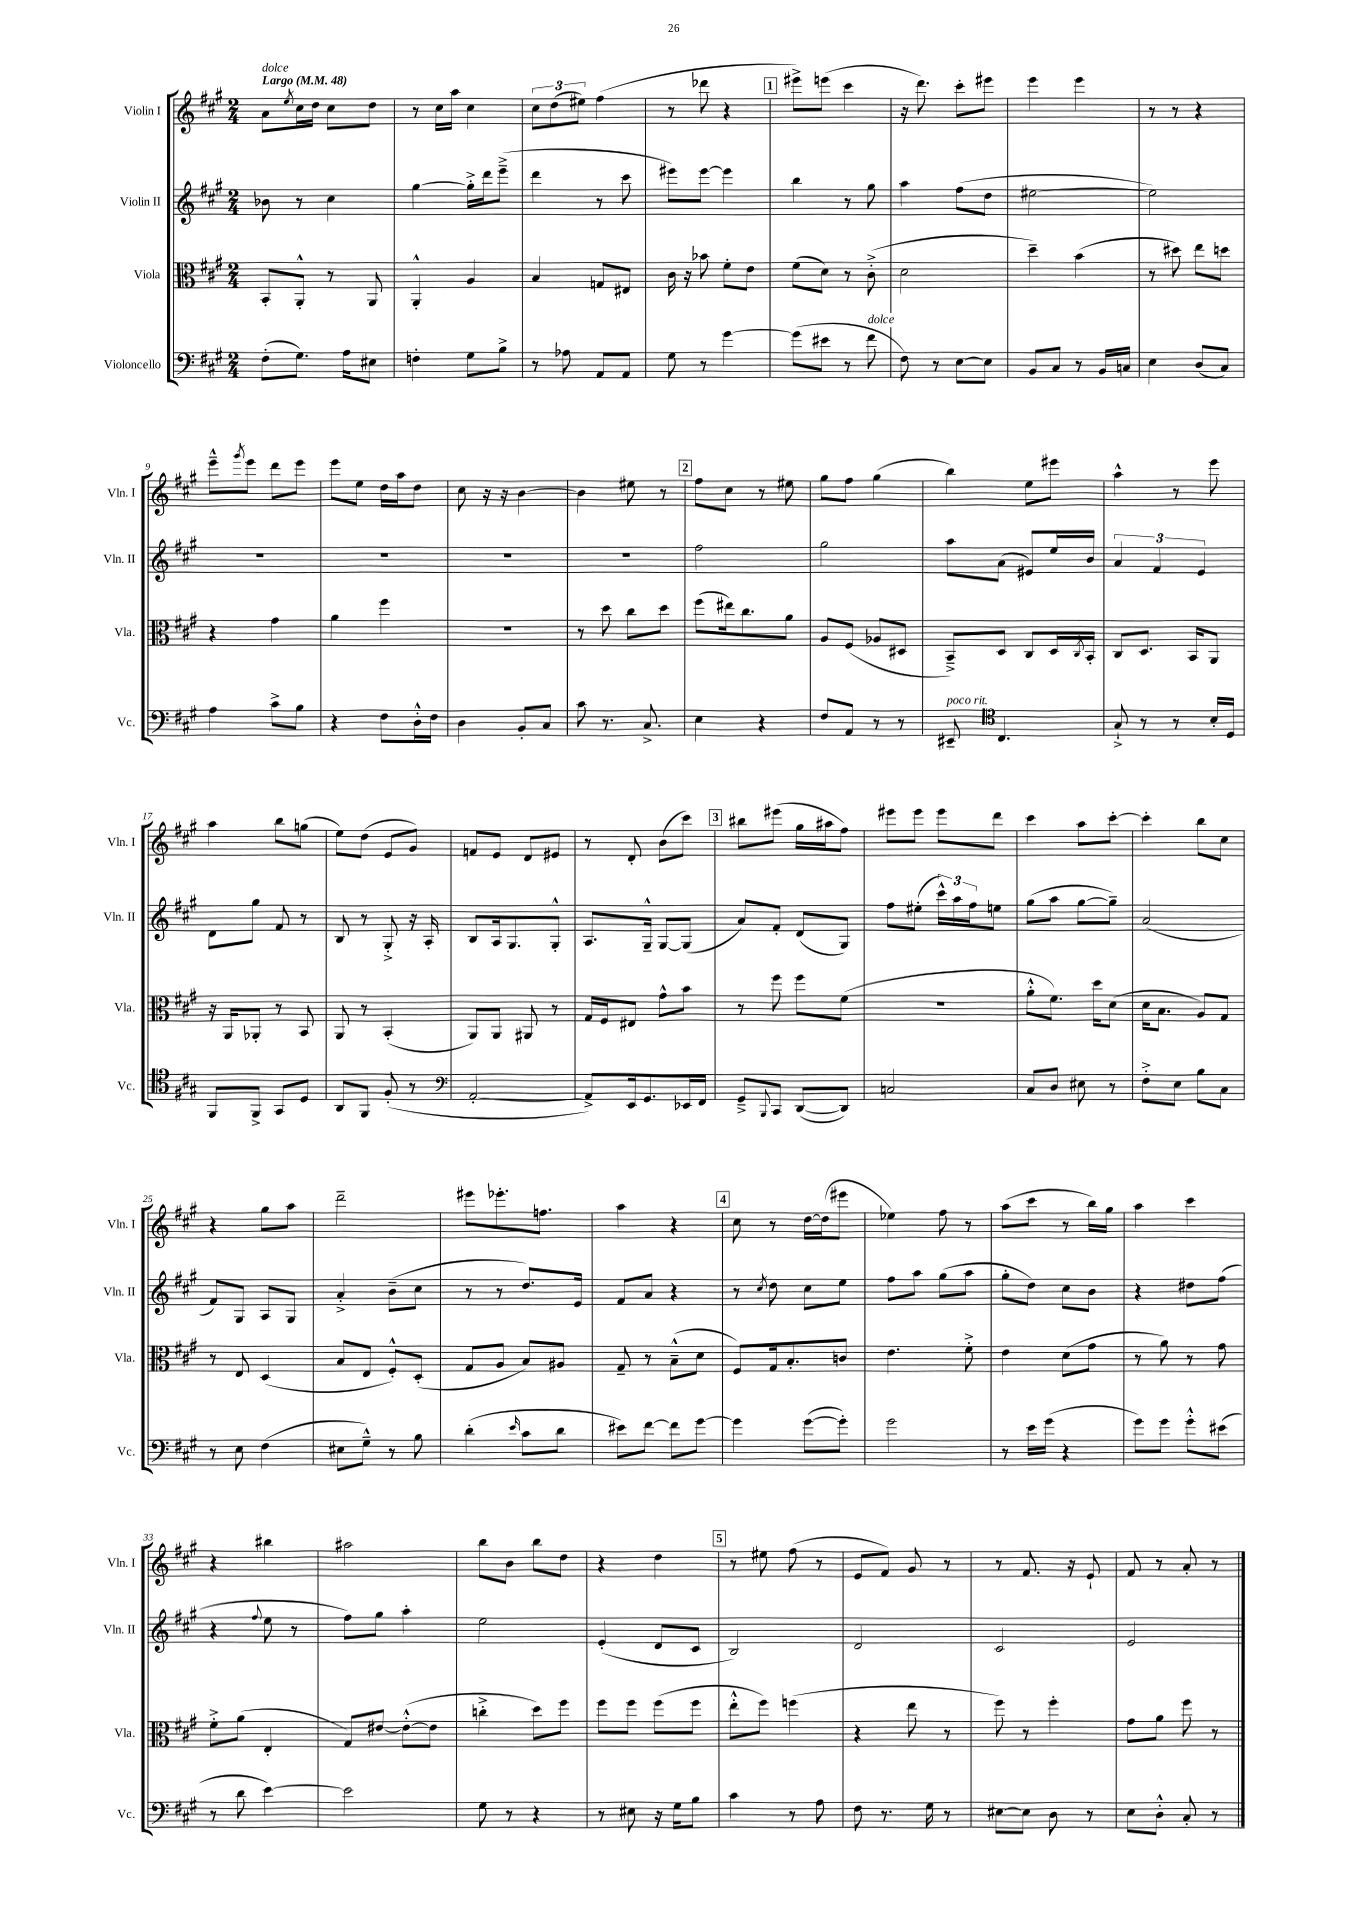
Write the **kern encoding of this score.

**kern	**kern	**kern	**kern
*staff4	*staff3	*staff2	*staff1
*clefF4	*clefC3	*clefG2	*clefG2
*k[f#c#g#]	*k[f#c#g#]	*k[f#c#g#]	*k[f#c#g#]
*M2/4	*M2/4	*M2/4	*M2/4
*MM48	*MM48	*MM48	*MM48
(8F#'\L	8BB'/L	8b-\	8a\L
.	.	.	8qee/
8.G#\J)	8AA'^^/J	8r	16cc#\L
.	.	.	16dd\JJ
.	8r	4cc#\	8cc#\L
16A\LK	.	.	.
8E#\J	8AA/	.	8dd\J
=	=	=	=
4F'\	4AA'^^/	[4gg#\	8r
.	.	.	16cc#\LL
.	.	.	16aa\JJ
8G#\L	4A/	16gg#'^\]LL	4cc#\
.	.	16ddd\J	.
8B^\J	.	(8eee~^\J	.
=	=	=	=
8r	4B/	4ddd\	12cc#\L
.	.	.	(12dd\
8A-\	.	.	.
.	.	.	12ee#\J)
8AA/L	8G/L	8r	(4ff#\
8AA/J	8E#/J	8ccc#\	.
=	=	=	=
8G#\	16c#\	8eee#\L)	8r
.	16r	.	.
8r	8b-\	[8eee#\J	8ddd-\
[4g#\	8f#'\L	4eee#\]	4r
.	8e\J	.	.
=	=	=	=
(8g#\]L	(8f#\L	4bb\	8eee#^\L)
8e#\J	8d\J)	.	(8eee\J
8r	8r	8r	4ccc#\
8f#\	(8c#'^\	8gg#\	.
=	=	=	=
8F#\)	2d\	4aa\	16r
.	.	.	8.ddd\)
8r	.	.	.
[8E\L	.	(8ff#\L	8ccc#'\L
8E\]J	.	8dd\J	8eee#\J
=	=	=	=
8BB/L	4dd~\)	[2ee#\	4eee\
8C#/J	.	.	.
8r	(4b\	.	4eee\
16BB/LL	.	.	.
16C/JJ	.	.	.
=	=	=	=
4E\	8r	2ee#\])	8r
.	8dd#\)	.	8r
(8D/L	8ee\L	.	4r
8C#/J)	8dd\J	.	.
=	=	=	=
4A\	4r	2r	8eee~^^\L
.	.	.	8qggg#/
.	.	.	8eee\J
8c#^\L	4g#\	.	8ddd\L
8B\J	.	.	8eee\J
=	=	=	=
4r	4a\	2r	8eee\L
.	.	.	8ee\J
8F#\L	4ff#\	.	16dd\LL
.	.	.	16aa\J
16D'^^\L	.	.	8dd\J
16F#\JJ	.	.	.
=	=	=	=
4D\	2r	2r	8cc#\
.	.	.	16r
.	.	.	16r
8BB'/L	.	.	[4b\
8C#/J	.	.	.
=	=	=	=
8c#\	8r	2r	4b\]
8.r	8dd\	.	.
.	8cc#\L	.	8ee#\
8.C#^/	.	.	.
.	8dd\J	.	8r
=	=	=	=
4E\	(8ff#\L	2ff#\	8ff#\L
.	16ee#\k)	.	8cc#\J
.	8.cc#\	.	.
4r	.	.	8r
.	8a\J	.	8ee#\
=	=	=	=
8F#/L	8A/L	2gg#\	8gg#\L
8AA/J	(8F#/J	.	8ff#\J
8r	8A-/L	.	(4gg#\
8r	8D#/J	.	.
=	=	=	=
8EE#~/	8BB~^/L)	8aa\L	4bb\)
*clefC4	*	*	*
4.C#/	8D/J	(8a\J	.
.	8C#/L	8e#/L)	8ee\L
.	16D/L	16ee/L	8eee#\J
.	8qC#/	.	.
.	16BB'/JJ	16b/JJ	.
=	=	=	=
8G#`^/	8C#/L	6a/	4aa^^\
8r	8.D/J	.	.
.	.	6f#/	.
8r	.	.	8r
.	16BB/LK	.	.
.	.	6e/	.
16B'/LL	8AA/J	.	8eee\
16D/JJ	.	.	.
=	=	=	=
8FF#/L	16r	8d\L	4aa\
.	16AA/LK	.	.
8FF#^/J	8AA-'/J	8gg#\J	.
8GG#/L	8r	8f#/	8bb\L
8D/J	8BB/	8r	(8gg\J
=	=	=	=
8AA/L	8AA/	8B/	8ee\L)
8FF#/J	8r	8r	(8dd\J
(8F#'/	(4BB'/	8G#'^/	8e/L
8r	.	16r	8g#/J)
.	.	16A'/	.
=	=	=	=
*clefF4	*	*	*
[2AA'/	8AA/L)	8B/L	8f/L
.	8AA/J	16A/k	8e/J
.	.	8.G#/	.
.	8AA#/	.	8d/L
.	8r	8G#'^^/J	8e#/J
=	=	=	=
8AA^/]L)	16G#/LL	8.A/L	8r
.	16F#/J	.	.
16EE/k	8E#/J	.	8d'/
8.GG#/	.	16G#~^^/Jk	.
.	8g#^^\L	[8G#/L	(8b\L
16EE-/L	8b\J	(8G#/]J	8ccc#\J)
16FF#/JJ	.	.	.
=	=	=	=
8GG#~^/L	8r	8a/L)	8bb#\L
8qqBBB/	.	.	.
8CC#/J	8ff#\	8f#'/J	(8eee#\J
([8DD/L	8ff#\L	(8d/L	16gg#\LL
.	.	.	16aa#\J
8DD/]J)	(8f#\J	8G#/J)	8ff#\J)
=	=	=	=
2C/	2r	8ff#\L	8eee#\L
.	.	(8ee#'\J	8eee#\J
.	.	24ccc#^^\LL)	8eee#\L
.	.	24aa\	.
.	.	24ff#\J	.
.	.	8ee\J	8ddd\J
=	=	=	=
8C#/L	8a'^^\L	(8gg#\L	4ccc#\
8D/J	8.f#\J)	8aa\J	.
8E#\	.	[8gg#\L	8aa\L
.	16dd\LK	.	.
8r	(8d\J	8gg#~\]J)	[8ccc#'\J
=	=	=	=
8F#'^\L	16d\LK	(2a/	4ccc#'\]
.	8.B\J	.	.
8E\J	.	.	.
8B\L	8A/L)	.	8bb\L
8C#\J	8G#/J	.	8cc#\J
=	=	=	=
8r	8r	8f#/L)	4r
8E\	8E/	8G#/J	.
(4F#\	(4D/	8A/L	8gg#\L
.	.	8G#/J	8aa\J
=	=	=	=
8E#\L	8B/L	4a'^/	2ddd~\
8G#~^^\J)	8E/J	.	.
8r	8F#'^^/L)	(8b~\L	.
8B\	(8D'/J	8cc#\J	.
=	=	=	=
(4d'\	8G#/L	8r	8eee#\L
.	8A/J	8r	8.eee-'\
16qqe/	.	.	.
8c#\L	8B/L)	8.dd/L)	.
.	.	.	8.ff\J
8d\J	8A#/J	.	.
.	.	16e/Jk	.
=	=	=	=
8e#\L)	8G#~/	8f#/L	4aa\
[8f#\J	8r	8a/J	.
8f#\]L	(8B~^^\L	4r	4r
[8g#\J	8d\J	.	.
=	=	=	=
4g#\]	8F#/L)	8r	8cc#\
.	.	8qcc#/	.
.	16G#/k	8dd\	8r
.	8.B'/	.	.
([8g#\L	.	8cc#\L	[16dd\LL
.	.	.	(16dd\]J
8g#'\]J)	8c/J	8ee\J	8eee#\J
=	=	=	=
2g#\	4.e\	8ff#\L	4ee-\)
.	.	8aa\J	.
.	.	(8gg#\L	8ff#\
.	8f#'^\	8aa\J	8r
=	=	=	=
8r	4e\	8gg#'\L	(8aa\L
16e\LL	.	8dd\J)	8ccc#\J
(16g#\JJ	.	.	.
4r	(8d\L	8cc#\L	8r
.	8g#\J	8b\J	16bb\LL)
.	.	.	16gg#\JJ
=	=	=	=
8g#\L)	8r	4r	4aa\
8g#\J	8a\)	.	.
8g#'^^\L	8r	8dd#\L	4ccc#\
(8e#\J	8g#\	(8ff#\J	.
=	=	=	=
8r	8f#'^\L	4r	4r
8d\	(8a\J	.	.
.	.	8qqff#/	.
[4e\)	4E'/	8ee\	4bb#\
.	.	8r	.
=	=	=	=
2e\]	8G#/L)	8ff#\L)	2aa#\
.	[8e#/J	8gg#\J	.
.	(8e#'^^\_L	4aa'\	.
.	8e#\]J	.	.
=	=	=	=
8G#\	4cc'^\	2ee\	8bb\L
8r	.	.	8b\J
4r	8dd\L)	.	8bb\L
.	8ff#\J	.	8dd\J
=	=	=	=
8r	8ff#\L	(4e'/	4r
8E#\	8ff#\J	.	.
16r	(8ff#\L	8d/L	4dd\
16G#\LK	.	.	.
8B\J	8ff#\J	8c#/J	.
=	=	=	=
4c#\	8ee'^^\L	2B/)	8r
.	8ff#\J)	.	8ee#\
8r	(4ff\	.	(8ff#\
8A\	.	.	8r
=	=	=	=
8F#\	4r	2d/	8e/L
8.r	.	.	8f#/J)
.	8ee\	.	8g#/
16G#\	.	.	.
8r	8r	.	8r
=	=	=	=
[8E#\L	8ff#\)	2c#/	8r
8E#\]J	8r	.	8.f#/
8D\	4ff#'\	.	.
.	.	.	16r
8r	.	.	8e`/
=	=	=	=
8E\L	8g#\L	2e/	8f#/
8D'^^\J	8a\J	.	8r
8C#'/	8ff#\	.	8a'/
8r	8r	.	8r
==	==	==	==
*-	*-	*-	*-
